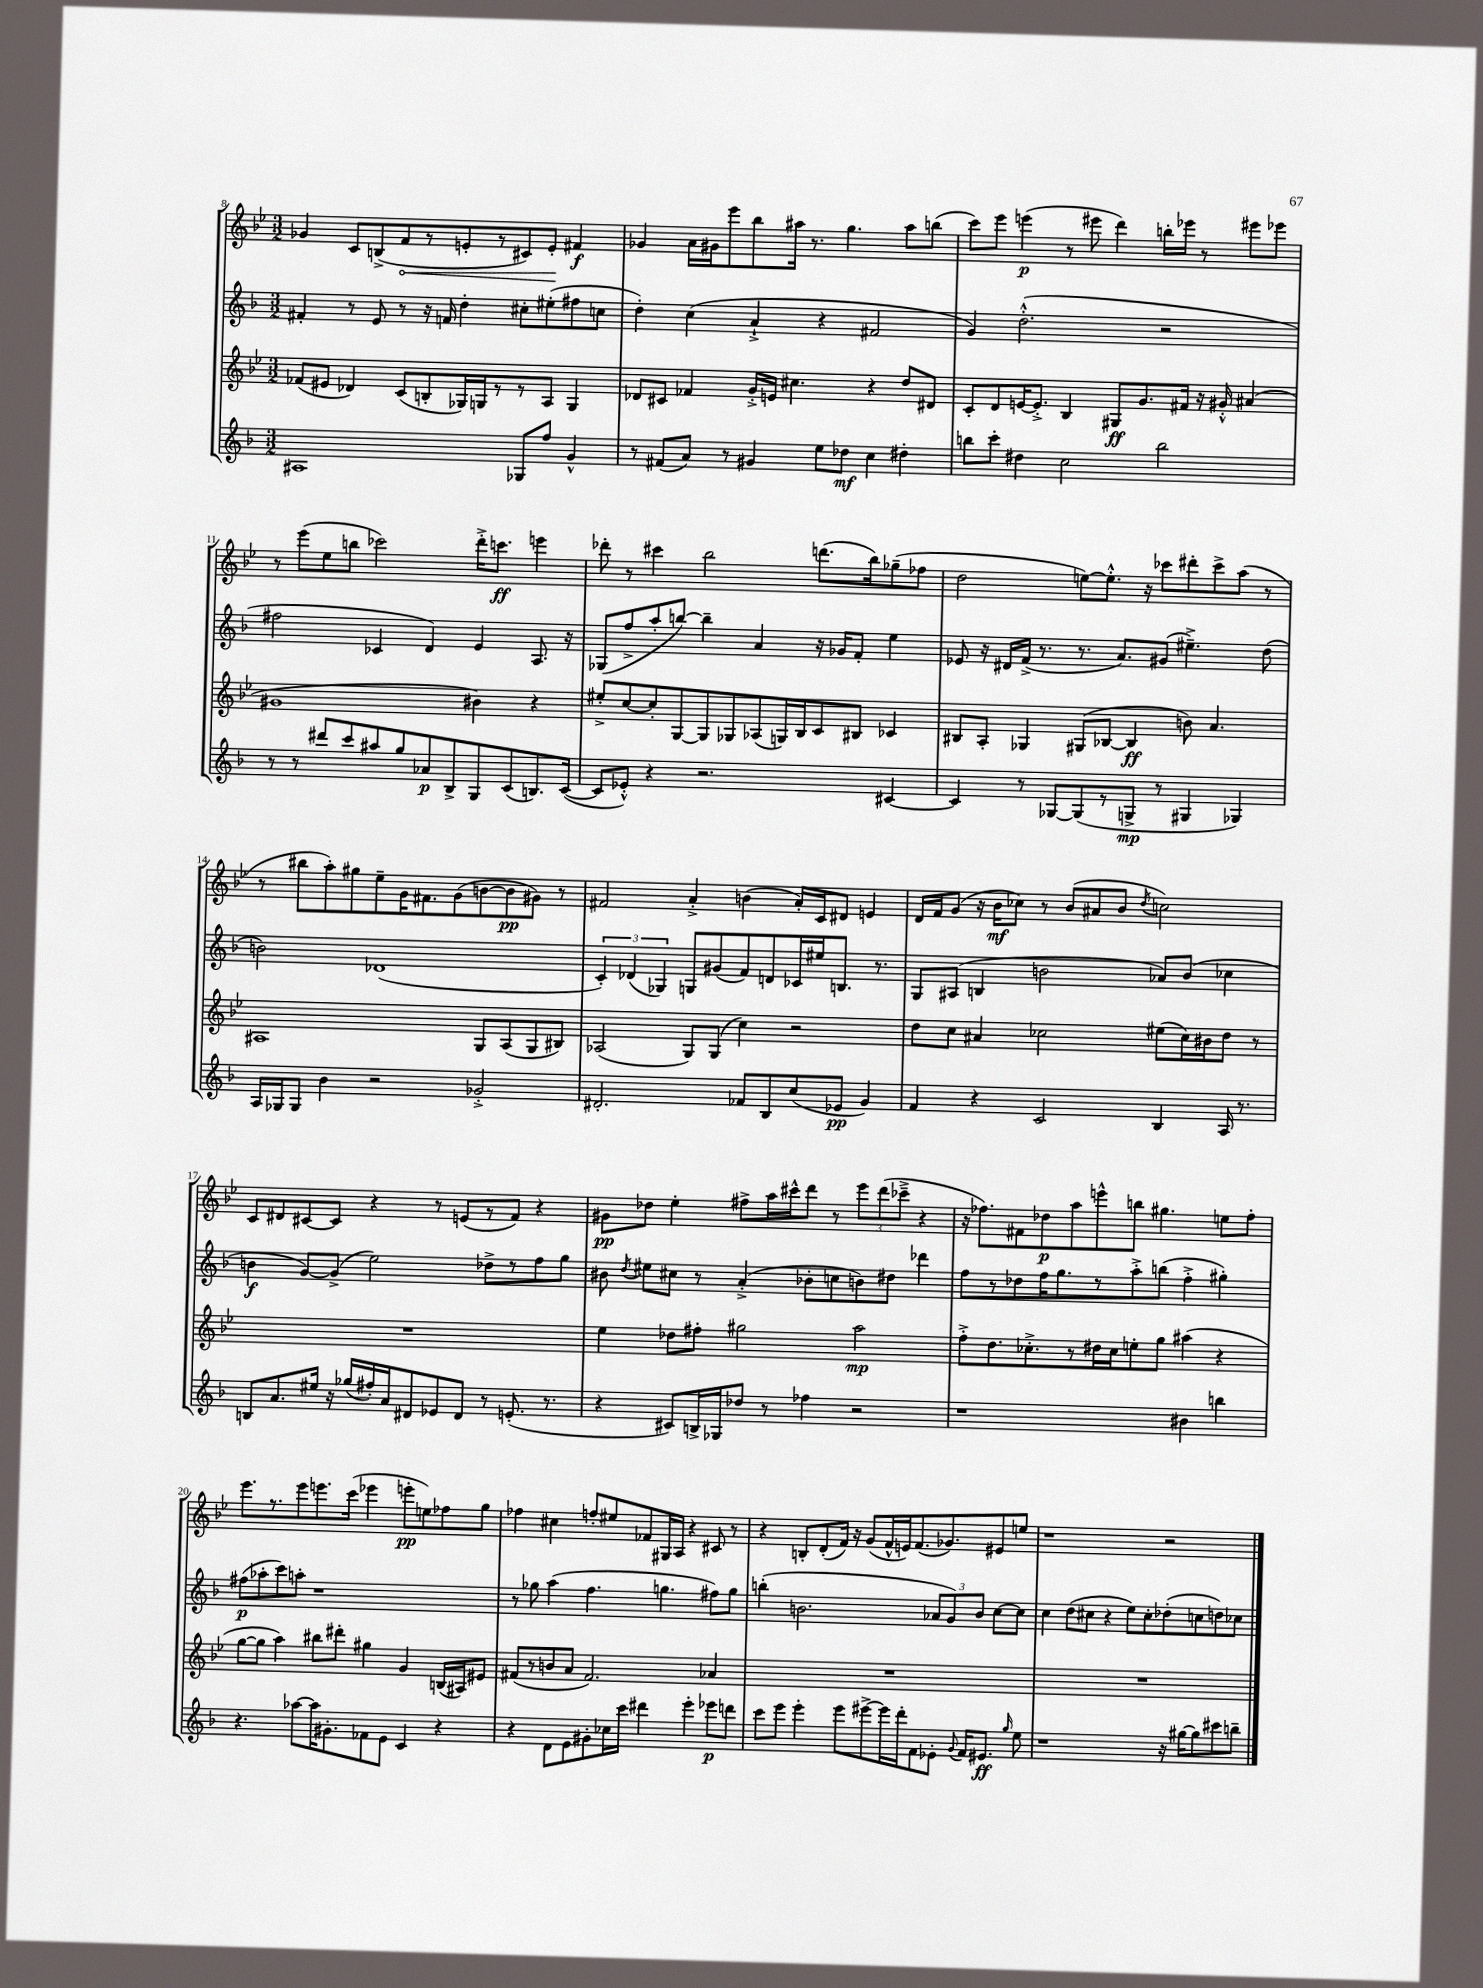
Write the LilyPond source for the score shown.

<<
\new StaffGroup <<
\new Staff = "s0" {
    \clef treble \key bes \major \numericTimeSignature \time 3/2
    \autoBeamOff ges'4 c'8[ b8->( \once \override Hairpin.circled-tip = ##t f'8\< r8 e'8-. r8 cis'8) e'8]-.\! fis'4\f |
    ges'4 a'16[ gis'16 ees'''8 bes''8 ais''16] r8. g''4. ais''8[ b''8]( |
    c'''8[) ees'''8] e'''4\p( r8 eis'''8 d'''4) b''16[-. ees'''16] r8 eis'''8[ ees'''8] |
    r8 ees'''8[( ees''8 b''8] ces'''2) d'''16[-.-> c'''8.]\ff e'''4 |
    des'''8-. r8 cis'''4 bes''2 d'''8.[( bes''16) ges''8--( fes''8] |
    d''2 e''8[~) e''8.]-.-^ r16 ces'''8[ dis'''8-. ces'''8-> a''8]( r8 |
    r8 bis''8[ a''8-.) gis''8 ees''8-- g'16 fis'8. g'8( b'8~ b'8\pp gis'8]) r8 |
    fis'2 a'4-.-> b'4( a'16[-.) c'16 dis'8] e'4 |
    d'16[ f'16 g'8]( r16 bes'16[\mf ces''8]) r8 bes'8[( ais'8 bes'8] \acciaccatura { d''8 } c''2) |
    c'8[ dis'8 cis'8~ cis'8] r4 r8 e'8[( r8 f'8]) r4 |
    gis'8[\pp des''8] ees''4-. fis''8[-> a''16 cis'''16-^ d'''8] r8 \tuplet 3/2 { ees'''8[ d'''8( ces'''8]---> } r4 |
    r16 fes''8.[) fis'8 des''8\p a''8 e'''8-^ b''8] gis''4. e''8[ fes''8]-. |
    ees'''8.[ r8. ees'''8 e'''8. c'''16]( ees'''4 e'''8[-.\pp e''8) fes''8 g''8] |
    fes''4 cis''4 f''8[-. eis''8 fes'8 gis16 a16] r4 cis'8 r8 |
    r4 b8[-. d'8-.( f'16]) r16 g'8[( f'16-^ e'16) f'8.( ges'8.) eis'8 e''8] |
    r1 r2 \bar "|." |
}
\new Staff = "s1" {
    \clef treble \key f \major \numericTimeSignature \time 3/2
    \autoBeamOff fis'4-. r8 e'8 r8 r16 f'16 d''4-. cis''8[-. eis''8-.( fis''8 c''8] |
    d''4-.) c''4( a'4-!-> r4 fis'2 |
    g'4) d''2.-.-^( r2 |
    fis''2 ces'4 d'4) e'4 a8. r16 |
    ges8[( f''8-> a''8-. b''8]~) b''4-- a'4 r16 ges'16[ f'8]-. e''4 |
    ees'8 r16 dis'16[ f'16]->( r8. r8. a'8.[) gis'8]( eis''4.--->) d''8( |
    b'2) des'1( |
    \tuplet 3/2 { c'4-.) des'4( ges4) } g8[ gis'8( f'8) d'8 ces'16 eis''16 b8.] r8. |
    g8[ ais8]( b4 b'2 aes'8[) b'8]( ces''4 |
    b'4\f g'8[~) g'8]->( e''2) des''8[-> r8 f''8 g''8] |
    bis'8 \acciaccatura { d''8 } eis''8[ cis''8] r8 a'4-.->( bes'8[-. c''8 b'8) dis''8] des'''4 |
    f''8[ r8 des''8 f''16 g''8. r8 a''8-.-> b''8]( f''4-.-> gis''4-.) |
    fis''8[\p( aes''8-. c'''8) a''8]-. r1 |
    r8 ges''8 a''4( f''4. g''4. fis''8[) g''8] |
    b''4-.( b'2. \tuplet 3/2 { aes'8[ g'8) b'8] } c''8[~ c''8] |
    c''4 d''8[( cis''8] r4 e''8[) cis''8-. des''8-.( c''8 d''8) ces''8] \bar "|." |
}
\new Staff = "s2" {
    \clef treble \key bes \major \numericTimeSignature \time 3/2
    \autoBeamOff fes'8[( eis'8] des'4) c'8[( b8-. ges16) g16 r8 r8 a8] g4 |
    des'8[ cis'8] fes'4 g'16[-.-> e'16] cis''4. r4 d''8[ dis'8] |
    c'8[-. d'8 e'16~ e'8.]-.-> bes4 gis8[\ff g'8. fis'16] r16 gis'16-.-^ ais'4( |
    gis'1 bis'4) r4 |
    eis''8[-.-> c''8~ c''8-. g8~ g8 ges8 aes8( g16) bes16 c'8 bis8] ces'4 |
    bis8[ a8]-. ges4 gis8[( bes8]~ bes4\ff b'8) a'4. |
    ais1 g8[ ais8( g8 bis8]) |
    aes2( g8[) g8]( c''4) r2 |
    d''8[ c''8] ais'4 ces''2 eis''8[( ces''16) bis'16 d''8] r8 |
    R1. |
    ees''4 des''8[ fis''8]-. gis''2 a''2\mp |
    f''8[-.-> d''8. ces''8.-.-> r8 dis''16 ces''16 e''8-. g''8] ais''4( r4 |
    g''8[~ g''8] a''4) bis''8[ dis'''8]-. gis''4 g'4 b16[( ais16) eis'8] |
    fis'8[( r8 b'8 a'8] fis'2.) aes'4 |
    R1. |
    R1. \bar "|." |
}
\new Staff = "s3" {
    \clef treble \key f \major \numericTimeSignature \time 3/2
    \autoBeamOff ais1 ges8[ f''8] g'4-^ |
    r8 fis'8[( a'8]) r8 gis'4 e''8[ des''8]\mf c''4 dis''4-. |
    b''8[ c'''8]-. dis''4 c''2 b''2 |
    r8 r8 dis'''8[ c'''8 ais''8 g''8 aes'8\p bes8-> g8 c'8( b8.) c'16]~( |
    c'8[ ees'8]-.-^) r4 r2. cis'4~ |
    cis'4 r8 ges8[~ ges8( r8 g8]->\mp r8 gis4 ges4) |
    a16[ ges16 ges8] bes'4 r2 ges'2-.-> |
    dis'2.-. fes'8[ bes8 c''8( ees'8]\pp g'4) |
    f'4 r4 c'2 bes4 a16 r8. |
    b8[ a'8. eis''16] r16 ges''16[( fis''16-.) a'16 dis'8 ees'8 dis'8] r8 e'8.-.( r8. |
    r4 cis'8[) b16-> ges16 des''8] r8 fes''4 r2 |
    r1 bis'4 b''4 |
    r4. aes''8[~ aes''16 gis'8.-. fes'8 e'8] c'4 r4 |
    r4 d'8[ e'8 gis'8-. ces''16 c'''16] dis'''4 e'''4-. ees'''8[\p d'''8] |
    c'''8[ e'''8] e'''4-. e'''8[ eis'''8~-> eis'''16 d'''16-. f'8 ees'8]-. \appoggiatura { g'8 } f'16[ eis'8.]\ff \grace { g''16 } e''8 |
    r1 r16 gis''16[~ gis''8 cis'''8 b''8]-- \bar "|." |
}
>>
>>
\layout { \context { \Score currentBarNumber = #8 } }
